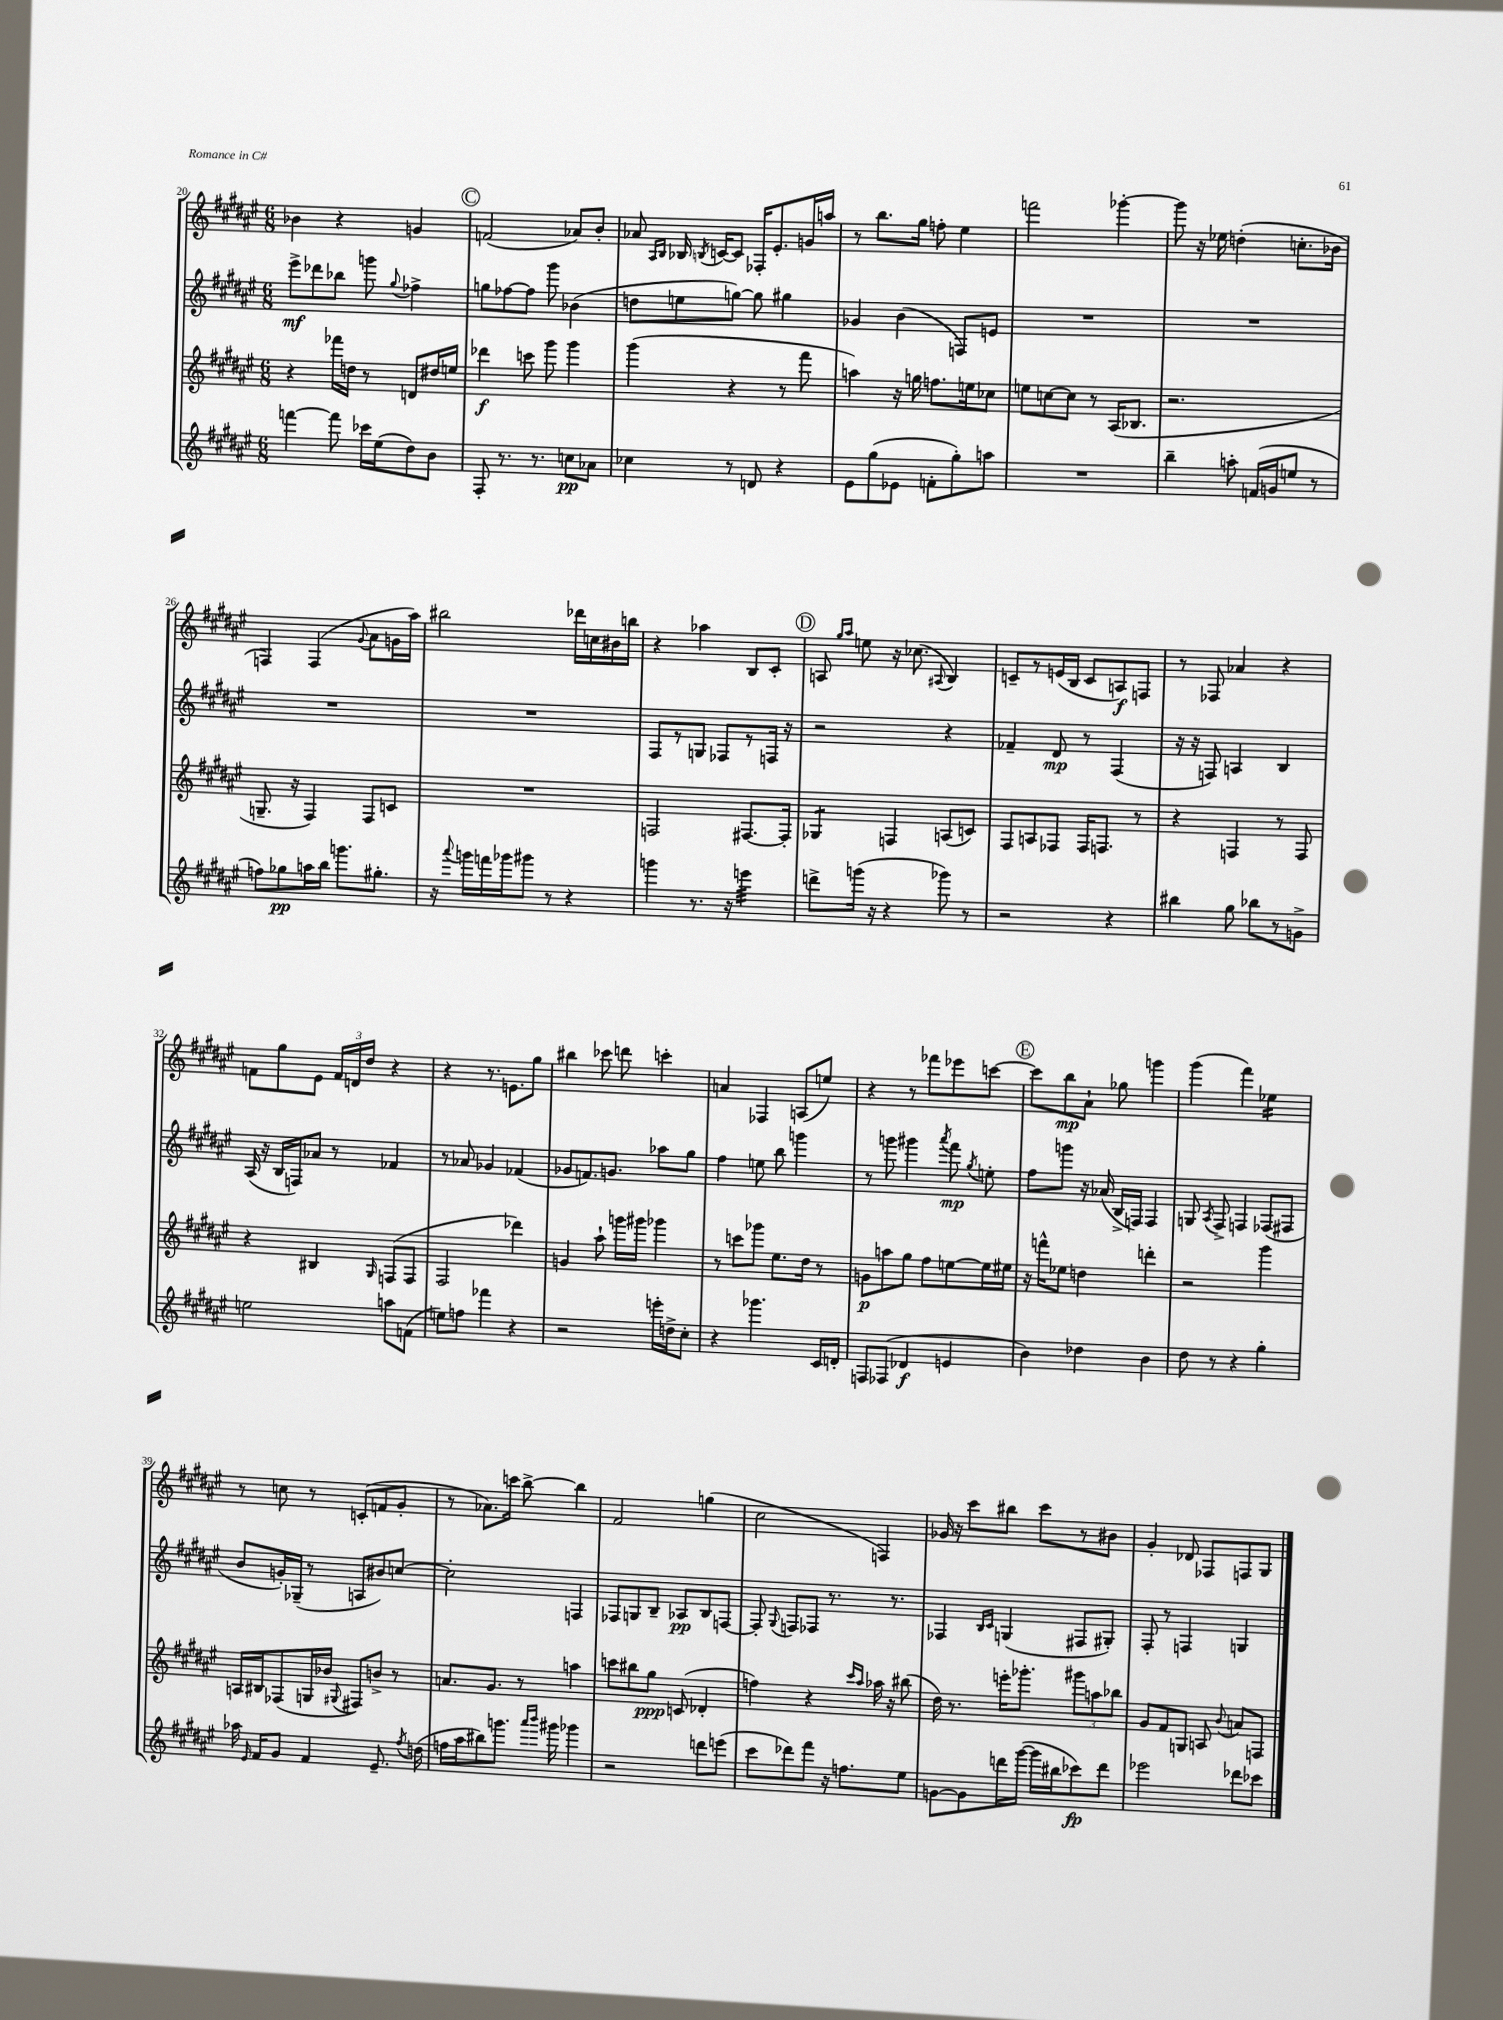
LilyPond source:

<<
\new StaffGroup <<
\new Staff = "s0" {
    \clef treble \key fis \major \numericTimeSignature \time 6/8
    \autoBeamOff bes'4 r4 g'4 |
    \mark \markup { \circle "C" } f'2( aes'8[) b'8]-. |
    aes'8 \grace { ais16[ b16] } bes16 \acciaccatura { b8 } c'16[~ c'8] fes16[-. eis'8.-. g'16 a''16] |
    r8 b''8.[ gis''16] f''8-. eis''4 |
    f'''2 ges'''4~-. |
    ges'''8 r16 ees''16 d''4-.( c''8.[-. bes'16] |
    f4) f4( \appoggiatura { gis'8 } ais'8[ g'16 ais''16]) |
    bis''2 des'''16[ c''16 bis'16 b''16] |
    r4 aes''4 b8[ cis'8]-. |
    \mark \markup { \circle "D" } a8 \grace { gis''16[ ais''16] } e''8 r16 ces''8.( \appoggiatura { ais8 } b4) |
    c'8[-- r8 e'16( b16] c'8[ a8\f) f8] |
    r8 fes8 aes'4 r4 |
    f'8[ gis''8 eis'8] \tuplet 3/2 { f'16[ d'16 dis''16] } r4 |
    r4 r8. e'8.[ gis''8] |
    bis''4 ces'''8 d'''8 c'''4-. |
    a'4 fes4 a8[( e''8]) |
    r4 r8 fes'''8[ ees'''8 c'''8]~ |
    \mark \markup { \circle "E" } c'''8[ b''8\mp ais'8]-! ges''8 g'''4 |
    gis'''4( fis'''4) ees''4:16 |
    r8 c''8 r8 c'8[-.( f'8 gis'8]-. |
    r8 aes'8.[) c'''16] b''8~-> b''4 |
    fis'2 g''4( |
    cis''2 f4) |
    ges'16 r16 cis'''8[ bis''8] cis'''8[ r8 bis'8] |
    gis'4-. des'8 fes8[ f8 gis8] \bar "|." |
}
\new Staff = "s1" {
    \clef treble \key fis \major \numericTimeSignature \time 6/8
    \autoBeamOff eis'''8[->\mf des'''8 bes''8] g'''8 \appoggiatura { gis''8 } fes''4-> |
    \mark \markup { \circle "C" } g''8[ fes''8~ fes''8] gis'''8 bes'4( |
    d''8[ e''8 g''8]~) g''8 gis''4 |
    ges'4 b'4( f8[) e'8] |
    R2. |
    R2. |
    R2. |
    R2. |
    fis8[ r8 g8] fes8[ r8 f16] r16 |
    \mark \markup { \circle "D" } r2 r4 |
    fes'4-- dis'8\mp r8 fis4( |
    r16 r16 f8) a4 b4 |
    ais16( r16 b16[ f16) aes'8] r8 fes'4 |
    r8 aes'8 ges'4 fes'4( |
    ges'8[ f'8.) g'8.] aes''8[ gis''8] |
    fis''4 e''8 b''8 g'''4 |
    r8 g'''8 gis'''4 \acciaccatura { ais'''8 } fis'''8\mp \acciaccatura { gis''8 } e''8-. |
    \mark \markup { \circle "E" } fis''8[ g'''8] r16 aes'16( b16[-> f16]) f4 |
    g8 \acciaccatura { ais8 } fis8-> f4 fes8[( fis8] |
    b'8[ g'16-.) ges16]--( r8 a8[ bis'8) c''8]~ |
    c''2-. f4 |
    fes8[ g8 b8]-- aes8[\pp b8 f8]~ |
    f8-. \appoggiatura { gis8 } f8[ fes8] r8. r8. |
    fes4 \grace { b16[ cis'16] } g4( fis8[ gis8]-.) |
    fis8-. r8 f4 g4 \bar "|." |
}
\new Staff = "s2" {
    \clef treble \key fis \major \numericTimeSignature \time 6/8
    \autoBeamOff r4 fes'''16[ d''16] r8 d'8[ dis''16 e''16] |
    \mark \markup { \circle "C" } des'''4\f c'''8 gis'''8 gis'''4 |
    gis'''4( r4 r8 fis'''8 |
    a''4) r16 g''16 f''8.[ e''16 ces''8] |
    e''8[ c''8~ c''8] r8 ais16[( bes8.] |
    r2. |
    g8.-- r16 fis4) fis8[ c'8] |
    R2. |
    f2 fis8.[~ fis16]-. |
    \mark \markup { \circle "D" } ges4:8 f4 a8[( c'8]) |
    fis8[ a8 fes8] fes16[ f8.] r8 |
    r4 f4 r8 f8 |
    r4 bis4 \grace { gis16 } f8[( f8] |
    fis2 des'''4) |
    g'4 ais''8-! g'''16[ gis'''16] ges'''4 |
    r8 c'''8[ ges'''8] eis''8.[ dis''16] r8 |
    g'8[\p a''8 gis''8] fis''8[ e''8~ e''16 eis''16] |
    \mark \markup { \circle "E" } r16 f'''16[-^ ees''8] d''4 d'''4-. |
    r2 gis'''4 |
    a16[ bis16 fes8( g16 bes'16] \appoggiatura { gis8 } fis8[) b'8]-> r8 |
    a'8.[ gis'8.] r8 a''4 |
    c'''8[ bis''8 gis''8]\ppp c'8( des'4-. |
    f''4) r4 \grace { cis'''16[ ais''16] } aes''16 r16 bis''8( |
    dis''16) r8. e'''16[-. ges'''8.]-. \tuplet 3/2 { gis'''8[ a''8 bes''8] } |
    gis'8[ fis'8 g8] a8 \appoggiatura { b'8 } a'8[ f8] \bar "|." |
}
\new Staff = "s3" {
    \clef treble \key fis \major \numericTimeSignature \time 6/8
    \autoBeamOff f'''4~ f'''8 ces'''16[ eis''16( dis''8) b'8] |
    \mark \markup { \circle "C" } fis8-. r8. r8. c''8[\pp aes'8] |
    ces''4 r8 d'8 r4 |
    eis'8[ gis''8( ees'8] f'8[-. gis''8-.) a''8] |
    R2. |
    b''4-- a''8-. f'16[( g'16 e''8] r8 |
    f''8[) ges''8\pp a''16 b''16] g'''8.[ gis''8.]-. |
    r16 \appoggiatura { ais'''8 } g'''16[ f'''16 ges'''16 gis'''8] r8 r4 |
    g'''4 r8. r16 e'''4:32 |
    \mark \markup { \circle "D" } d'''8[-> g'''16]( r16 r4 ges'''8) r8 |
    r2 r4 |
    bis''4 gis''8 bes''8[ r8 g'8]-> |
    e''2 a''8[ f'8]( |
    e''8[) f''8] fes'''4 r4 |
    r2 e'''16[-. d''16-> cis''8]-. |
    r4 ges'''4. cis'16[ d'16]-. |
    f8[ fes8]( des'4\f e'4 |
    \mark \markup { \circle "E" } b'4) des''4 b'4 |
    dis''8 r8 r4 gis''4-. |
    aes''16 \grace { eis'16 } fis'16[ gis'8] fis'4 eis'8.-- \acciaccatura { fis''8 } d''16( |
    f''16[ ais''16 bis''8) g'''8.] \grace { ais'''16[ b'''16] } gis'''16 ges'''4 |
    r2 d'''8[ e'''8]( |
    cis'''8[ des'''8) fis'''8] r16 f''8.[ eis''8] |
    g'8[~ g'8 d'''16 gis'''16]~( gis'''16[ bis''16 ces'''8\fp) d'''8] |
    ees'''2 des'''8[ ces'''8] \bar "|." |
}
>>
>>
\layout { \context { \Score currentBarNumber = #20 } }
